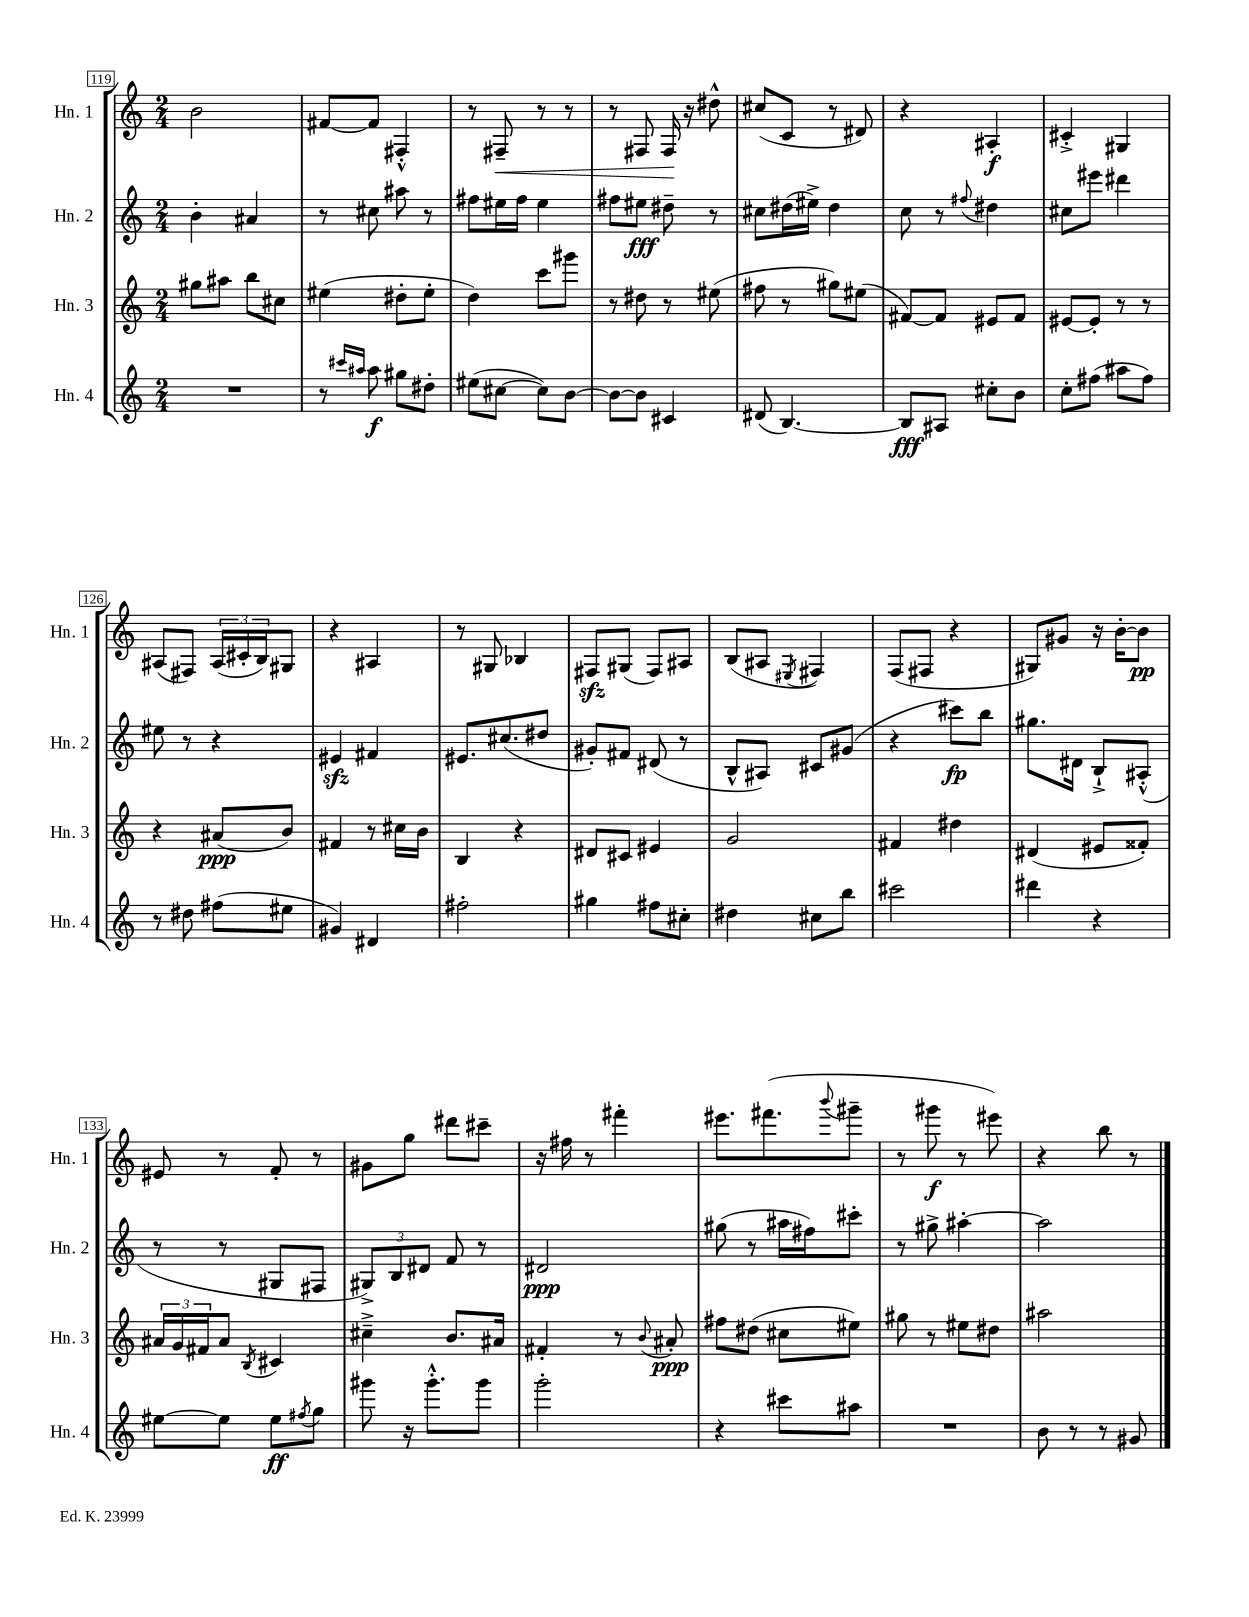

**kern	**dynam	**kern	**dynam	**kern	**dynam	**kern	**dynam
*part4	*part4	*part3	*part3	*part2	*part2	*part1	*part1
*staff4	*staff4	*staff3	*staff3	*staff2	*staff2	*staff1	*staff1
*I"Hn. 4	*	*I"Hn. 3	*	*I"Hn. 2	*	*I"Hn. 1	*
*I'Hn. 4	*	*I'Hn. 3	*	*I'Hn. 2	*	*I'Hn. 1	*
*clefG2	*	*clefG2	*	*clefG2	*	*clefG2	*
*k[]	*	*k[]	*	*k[]	*	*k[]	*
*M2/4	*	*M2/4	*	*M2/4	*	*M2/4	*
=119	=119	=119	=119	=119	=119	=119	=119
2r	.	8gg#X\L	.	4b'\	.	2b\	.
.	.	8aa#X\J	.	.	.	.	.
.	.	8bb\L	.	4a#X/	.	.	.
.	.	8cc#X\J	.	.	.	.	.
=120	=120	=120	=120	=120	=120	=120	=120
8r	.	(4ee#X\	.	8r	.	[8f#X/L	.
16qqccc#X/LL	.	.	.	.	.	.	.
16qqaa#X/JJ	.	.	.	.	.	.	.
8aa#\	f	.	.	8cc#X\	.	8f#/J]	.
8gg#X\L	.	8dd#X'\L	.	8aa#X\	.	4F#X'^^/	.
8dd#X'\J	.	8ee#'\J	.	8r	.	.	.
=121	=121	=121	=121	=121	=121	=121	=121
(8ee#X\L	.	4dd\)	.	8ff#X\L	.	8r	.
!	!	!	!	!	!	!	!LO:HP:b
[8cc#X\J	.	.	.	16ee#X\L	.	8F#X~/	<
.	.	.	.	16ff#\JJ	.	.	.
8cc#\L])	.	8ccc\L	.	4ee#\	.	8r	.
[8b\J	.	8ggg#X\J	.	.	.	8r	.
=122	=122	=122	=122	=122	=122	=122	=122
8b\L_	.	8r	.	8ff#X\L	.	8r	.
8b\J]	.	8dd#X\	.	8ee#X\J	fff	8F#X/	.
4c#X/	.	8r	.	8dd#X~\	.	16F#/	.
.	.	.	.	.	.	16r	[
.	.	(8ee#X\	.	8r	.	8dd#X^^\	.
=123	=123	=123	=123	=123	=123	=123	=123
(8d#X/	.	8ff#X\	.	8cc#X\L	.	(8cc#X/L	.
[4.B/)	.	8r	.	(16dd#X\L	.	8c/J	.
.	.	.	.	16ee#X^\JJ)	.	.	.
.	.	8gg#X\L)	.	4dd#\	.	8r	.
.	.	(8ee#X\J	.	.	.	8d#X/)	.
=124	=124	=124	=124	=124	=124	=124	=124
8B/L]	fff	[8f#X/L)	.	8cc\	.	4r	.
8A#X/J	.	8f#/J]	.	8r	.	.	.
.	.	.	.	8qqff#X/	.	.	.
8cc#X'\L	.	8e#X/L	.	4dd#X\	.	4A#X'/	f
8b\J	.	8f#/J	.	.	.	.	.
=125	=125	=125	=125	=125	=125	=125	=125
8cc'\L	.	[8e#X/L	.	8cc#X\L	.	4c#X'^/	.
(8ff#X\J	.	8e#'/J]	.	8eee#X\J	.	.	.
8aa#X\L	.	8r	.	4ddd#X\	.	4G#X/	.
8ff#\J)	.	8r	.	.	.	.	.
!!LO:LB:g=z
=126	=126	=126	=126	=126	=126	=126	=126
8r	.	4r	.	8ee#X\	.	(8A#X/L	.
8dd#X\	.	.	.	8r	.	8F#X/J)	.
(8ff#X\L	.	(8a#X/L	ppp	4r	.	(24A#/LL	.
.	.	.	.	.	.	24c#X'/	.
.	.	.	.	.	.	24B/J)	.
8ee#X\J	.	8b/J)	.	.	.	8G#X/J	.
=127	=127	=127	=127	=127	=127	=127	=127
4g#X/)	.	4f#X/	.	4e#Xzz/	.	4r	.
4d#X/	.	8r	.	4f#X/	.	4A#X/	.
.	.	16cc#X\LL	.	.	.	.	.
.	.	16b\JJ	.	.	.	.	.
=128	=128	=128	=128	=128	=128	=128	=128
2ff#X'\	.	4B/	.	8.e#X/L	.	8r	.
.	.	.	.	.	.	8G#X/	.
.	.	.	.	(8.cc#X/	.	.	.
.	.	4r	.	.	.	4B-X/	.
.	.	.	.	8dd#X/J	.	.	.
=129	=129	=129	=129	=129	=129	=129	=129
4gg#X\	.	8d#X/L	.	8g#X'/L)	.	8F#Xzz/L	.
.	.	8c#X/J	.	8f#X/J	.	(8G#X/J	.
8ff#X\L	.	4e#X/	.	(8d#X/	.	8F#/L)	.
8cc#X'\J	.	.	.	8r	.	8A#X/J	.
=130	=130	=130	=130	=130	=130	=130	=130
4dd#X\	.	2g/	.	8B^^/L	.	(8B/L	.
.	.	.	.	8A#X/J)	.	8A#X/J	.
.	.	.	.	.	.	8qE#X/	.
8cc#X\L	.	.	.	8c#X/L	.	4F#X/)	.
8bb\J	.	.	.	(8g#X/J	.	.	.
=131	=131	=131	=131	=131	=131	=131	=131
2ccc#X\	.	4f#X/	.	4r	.	(8F/L	.
.	.	.	.	.	.	8F#X/J	.
.	.	4dd#X\	.	8ccc#X\L)	fp	4r	.
.	.	.	.	8bb\J	.	.	.
=132	=132	=132	=132	=132	=132	=132	=132
4ddd#X\	.	(4d#X/	.	8.gg#X\L	.	8G#X/L)	.
.	.	.	.	.	.	8g#X/J	.
.	.	.	.	16d#X\Jk	.	.	.
4r	.	8e#X/L	.	8B`^/L	.	16r	.
.	.	.	.	.	.	[16b'\KL	.
.	.	8f##X'/J)	.	(8A#X'^^/J	.	8b\J]	pp
!!LO:LB:g=z
=133	=133	=133	=133	=133	=133	=133	=133
[8ee#X\L	.	24a#X/LL	.	8r	.	8e#X/	.
.	.	24g/	.	.	.	.	.
.	.	24f#X/J	.	.	.	.	.
8ee#\J]	.	8a#/J	.	8r	.	8r	.
.	.	8qB/	.	.	.	.	.
8ee#\L	ff	4c#X/	.	8G#X/L	.	8f'/	.
8qff#X/	.	.	.	.	.	.	.
8gg\J	.	.	.	8F#X/J	.	8r	.
=134	=134	=134	=134	=134	=134	=134	=134
8ggg#X\	.	4cc#X~^\	.	12G#X^/L)	.	8g#X\L	.
.	.	.	.	12B/	.	.	.
16r	.	.	.	.	.	8gg\J	.
.	.	.	.	12d#X/J	.	.	.
8.ggg#'^^\L	.	.	.	.	.	.	.
.	.	8.b/L	.	8f/	.	8ddd#X\L	.
8ggg#\J	.	.	.	8r	.	8ccc#X~\J	.
.	.	16a#X/Jk	.	.	.	.	.
=135	=135	=135	=135	=135	=135	=135	=135
2ggg'\	.	4f#X'/	.	2d#X/	ppp	16r	.
.	.	.	.	.	.	16ff#X\	.
.	.	.	.	.	.	8r	.
.	.	8r	.	.	.	4fff#X'\	.
.	.	8qqb/	.	.	.	.	.
.	.	8a#X'/	ppp	.	.	.	.
=136	=136	=136	=136	=136	=136	=136	=136
4r	.	8ff#X\L	.	(8gg#X\	.	8.eee#X\L	.
.	.	(8dd#X\J	.	8r	.	.	.
.	.	.	.	.	.	(8.fff#X\	.
8ccc#X\L	.	8cc#X\L	.	16aa#X\LL	.	.	.
.	.	.	.	16ff#X\J)	.	.	.
.	.	.	.	.	.	8qqbbb/	.
8aa#X\J	.	8ee#X\J)	.	8ccc#X'\J	.	8ggg#X~\J	.
=137	=137	=137	=137	=137	=137	=137	=137
2r	.	8gg#X\	.	8r	.	8r	.
.	.	8r	.	8gg#X^\	.	8ggg#X\	f
.	.	8ee#X\L	.	[4aa#X'\	.	8r	.
.	.	8dd#X\J	.	.	.	8eee#X\)	.
=138	=138	=138	=138	=138	=138	=138	=138
8b\	.	2aa#X\	.	2aa#\]	.	4r	.
8r	.	.	.	.	.	.	.
8r	.	.	.	.	.	8bb\	.
8g#X/	.	.	.	.	.	8r	.
==	==	==	==	==	==	==	==
*-	*-	*-	*-	*-	*-	*-	*-
